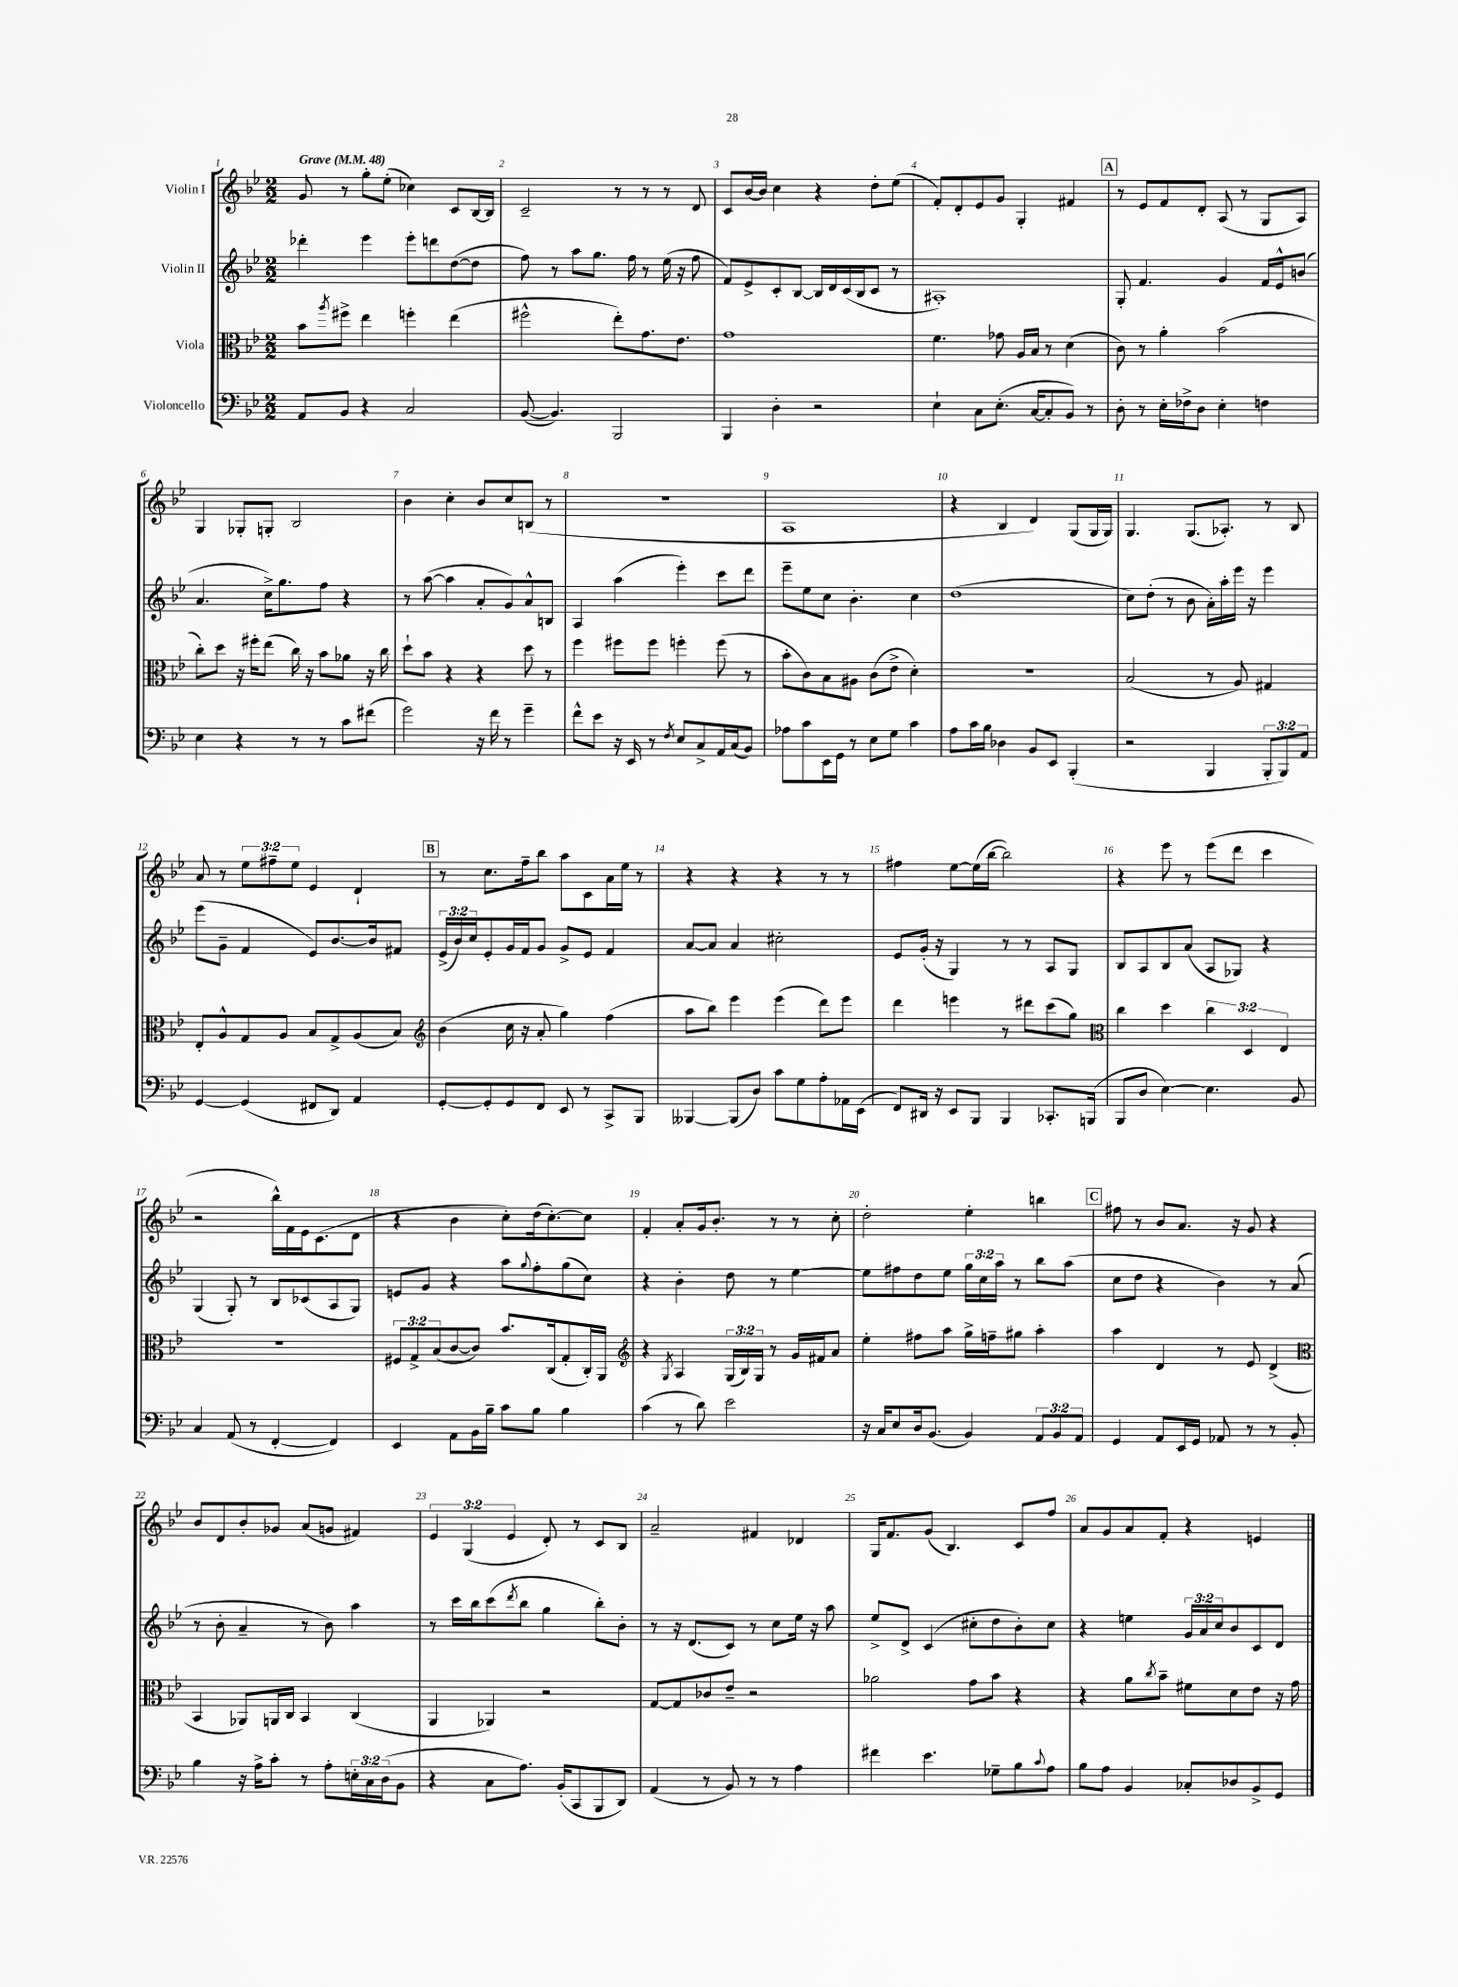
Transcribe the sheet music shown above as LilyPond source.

<<
\new StaffGroup <<
\new Staff = "s0" \with { instrumentName = "Violin I" } {
    \clef treble \key bes \major \numericTimeSignature \time 2/2 \override Staff.TupletNumber.text = #tuplet-number::calc-fraction-text \tempo "Grave" 4 = 48
    g'8 r8 g''8-. ees''8-.( ces''4) c'8 bes16~ bes16 |
    c'2-- r8 r8 r8 d'8 |
    c'8 bes'16~ bes'16 c''4 r4 d''8-. ees''8( |
    f'8-.) d'8-. ees'8 g'8 g4-. fis'4 |
    \mark \markup { \box "A" } r8 ees'8 f'8 d'8-. a8( r8 g8 a8) |
    g4 ges8-. g8-. bes2 |
    bes'4 c''4-. bes'8 c''8 b8( r8 |
    R1 |
    a1 |
    r4 bes4 d'4) g8( g16 g16) |
    g4. g8.( aes8.-.) r8 bes8 |
    a'8 r8 \tuplet 3/2 { ees''8 fis''8-- ees''8 } ees'4 d'4-! |
    \mark \markup { \box "B" } r8 c''8. f''16-- bes''8 a''8 c'8 a'16 ees''16 r8 |
    r4 r4 r4 r8 r8 |
    fis''4 ees''8~ ees''16( bes''16~ bes''2) |
    r4 ees'''8 r8 ees'''8( d'''8 c'''4 |
    r2 bes''16-^) f'16 ees'16 c'8.( d'8 |
    r4 bes'4 c''8-.) d''16( c''8.~-.) c''8 |
    f'4-. a'8-. g'16 bes'8.-. r8 r8 c''8-. |
    d''2-. ees''4-. b''4 |
    \mark \markup { \box "C" } fis''8 r8 bes'8 a'8. r16 g'8 r4 |
    bes'8 d'8 bes'8-. ges'8 a'8( g'8 fis'4) |
    \tuplet 3/2 { ees'4 g4( ees'4 } d'8-.) r8 c'8 bes8 |
    a'2-- fis'4 des'4 |
    g16 f'8. g'8( bes4.) c'8 f''8 |
    a'8 g'8 a'8 f'8-. r4 e'4 \bar "|." |
}
\new Staff = "s1" \with { instrumentName = "Violin II" } {
    \clef treble \key bes \major \numericTimeSignature \time 2/2 \override Staff.TupletNumber.text = #tuplet-number::calc-fraction-text
    des'''4-. ees'''4 ees'''8-. d'''8 d''8~( d''8 |
    f''8) r8 a''8 g''8. f''16 r8 ees''16( r16 f''8 |
    f'8) ees'8-> c'8-. bes8~ bes16 d'16 c'16( bes16 c'8 r8 |
    ais1-.) |
    \mark \markup { \box "A" } g8-. f'4. g'4 f'16 ees'16-^ b'8( |
    a'4. c''16->) g''8. f''8 r4 |
    r8 a''8~( a''4 a'8-. g'8) a'8-^ b8 |
    a4 a''4( ees'''4-.) c'''8 d'''8 |
    ees'''8-- ees''8 c''8 bes'4.-. c''4 |
    d''1( |
    c''8) d''8-.( r8 bes'8 a'16-.) a''16-. ees'''16 r16 ees'''4 |
    ees'''8( g'8-- f'4 ees'8) bes'8.~ bes'16 fis'8 |
    \mark \markup { \box "B" } \tuplet 3/2 { ees'16->( bes'16) c''16 } ees'8-. g'16 f'16 g'8 g'8-> ees'8 f'4 |
    a'8~ a'8 a'4 cis''2-. |
    ees'8 g'16-.( r16 g4) r8 r8 a8 g8 |
    bes8 a8 bes8 a'8( a8 ges8) r4 |
    g4( g8-.) r8 bes8 ces'8( a8 g8) |
    e'8 g'8 r4 a''8 \appoggiatura { g''8 } f''8-. g''8( c''8) |
    r4 bes'4-. d''8 r8 ees''4~ |
    ees''8 fis''8 d''8 ees''8 \tuplet 3/2 { g''16 c''16 a''16 } r8 bes''8 a''8( |
    \mark \markup { \box "C" } c''8 d''8 r4 bes'4) r8 a'8( |
    r8 bes'8-. a'4-- r8 bes'8) a''4 |
    r8 c'''16 bes''16 c'''8( \acciaccatura { d'''8 } bes''8 g''4 bes''8-.) bes'8-. |
    r8 r16 d'8.( c'8) r8 c''8 ees''16 r16 a''8 |
    ees''8-> d'8-> c'4( cis''8-. d''8 bes'8-.) cis''8 |
    r4 e''4 \tuplet 3/2 { g'16 a'16 c''16 } bes'8 c'8 d'8 \bar "|." |
}
\new Staff = "s2" \with { instrumentName = "Viola" } {
    \clef alto \key bes \major \numericTimeSignature \time 2/2 \override Staff.TupletNumber.text = #tuplet-number::calc-fraction-text
    bes'8 \acciaccatura { a''8 } fis''8-> ees''4 f''4-. ees''4( |
    fis''2-^ ees''8-.) g'8. ees'8. |
    g'1 |
    f'4. ges'8 a16 bes16 r8 d'4( |
    \mark \markup { \box "A" } c'8) r8 a'4-. bes'2( |
    c''8-.) d''8 r16 fis''16-. ees''8( c''16) r16 bes'8 aes'8 r16 c''16 |
    d''8-! bes'8 r4 r4 d''8 r8 |
    f''4 fis''8 fis''8 f''4-. f''8( r8 |
    bes'8-. c'8) bes8 ais8 c'8( ees'8-> d'4-.) |
    R1 |
    bes2( r8 a8) gis4 |
    ees8-. a8-^ g8 a8 bes8 g8-> a8( bes8) |
    \mark \markup { \box "B" } \clef treble bes'4( c''16 r16 a'8-. g''4) f''4( |
    a''8 bes''8) ees'''4 ees'''4( d'''8) ees'''8 |
    d'''4 e'''4 r8 dis'''8 c'''8( g''8) |
    \clef alto c''4 d''4 \tuplet 3/2 { c''4 d4 ees4 } |
    R1 |
    \tuplet 3/2 { fis8 g8-> bes8( } c'8~ c'8) bes'8. c16( g8-. c16-.) a,16 |
    \clef treble r4 \acciaccatura { g8 } a4 \tuplet 3/2 { g16( bes16) g16 } r8 g'16 fis'16 a'8 |
    ees''4-. fis''8 a''8 g''16-> f''16-- gis''8 a''4-. |
    \mark \markup { \box "C" } a''4 d'4 r8 ees'8 d'4->( |
    \clef alto bes,4 aes,8) a,16 c16 bes,4 c4( |
    a,4 aes,4) r2 |
    g8~ g8 ces'8 ees'8-- r2 |
    aes'2 g'8 bes'8 r4 |
    r4 a'8 \acciaccatura { c''8 } bes'8-- fis'8 d'8 ees'8 r16 g'16 \bar "|." |
}
\new Staff = "s3" \with { instrumentName = "Violoncello" } {
    \clef bass \key bes \major \numericTimeSignature \time 2/2 \override Staff.TupletNumber.text = #tuplet-number::calc-fraction-text
    a,8 bes,8 r4 c2 |
    bes,8~( bes,4.) bes,,2 |
    bes,,4 d4-. r2 |
    ees4-! c8 ees8.-.( c16~ c8-. bes,8) r8 |
    \mark \markup { \box "A" } d8-. r8 ees16-. fes16-> d8 ees4-. f4 |
    ees4 r4 r8 r8 c'8 fis'8( |
    g'2) r16 f'16 r8 g'4-- |
    f'8-^ ees'8 r16 ees,16 r8 \acciaccatura { f8 } ees8 c8-> a,16 c16( bes,8) |
    aes8 c'8 ees,16 g,16 r8 ees8 g8 c'4 |
    a8 c'16 bes16 des4 bes,8 ees,8 bes,,4-.( |
    r2 bes,,4 \tuplet 3/2 { bes,,8-. bes,,8) a,8 } |
    g,4~ g,4( fis,8 d,8) a,4 |
    \mark \markup { \box "B" } g,8~-. g,8-. g,8 f,8 ees,8 r8 c,8-> bes,,8 |
    beses,,4~ beses,,8( d8) c'8 g8 a8-. aes,16 ees,16( |
    f,8) dis,16 r16 ees,8 bes,,8 bes,,4 ces,8.-. b,,16( |
    bes,,8 d8 ees4~) ees4. bes,8 |
    c4 a,8( r8 f,4~-. f,4) |
    ees,4 a,8 bes,16 bes16-- c'8 bes8 bes4 |
    c'4( r8 d'8) ees'2 |
    r16 c16 ees8 d16 bes,8.( bes,4) \tuplet 3/2 { a,8 bes,8 a,8 } |
    \mark \markup { \box "C" } g,4 a,8 ees,16 g,16 aes,8 r8 r8 bes,8-. |
    bes4 r16 a16-> c'8-. r8 a8-. \tuplet 3/2 { e16-. c16 d16( } bes,8 |
    r4 c8 a8.) bes,16-.( c,8 bes,,8 d,8) |
    a,4( r8 bes,8) r8 r8 a4 |
    fis'4 ees'4. ges8-- bes8 \appoggiatura { c'8 } a8 |
    bes8 a8 bes,4 ces8-. des8 bes,8-> g,8 \bar "|." |
}
>>
>>
\layout { \context { \Score \override BarNumber.break-visibility = ##(#f #t #t) barNumberVisibility = #all-bar-numbers-visible } }
